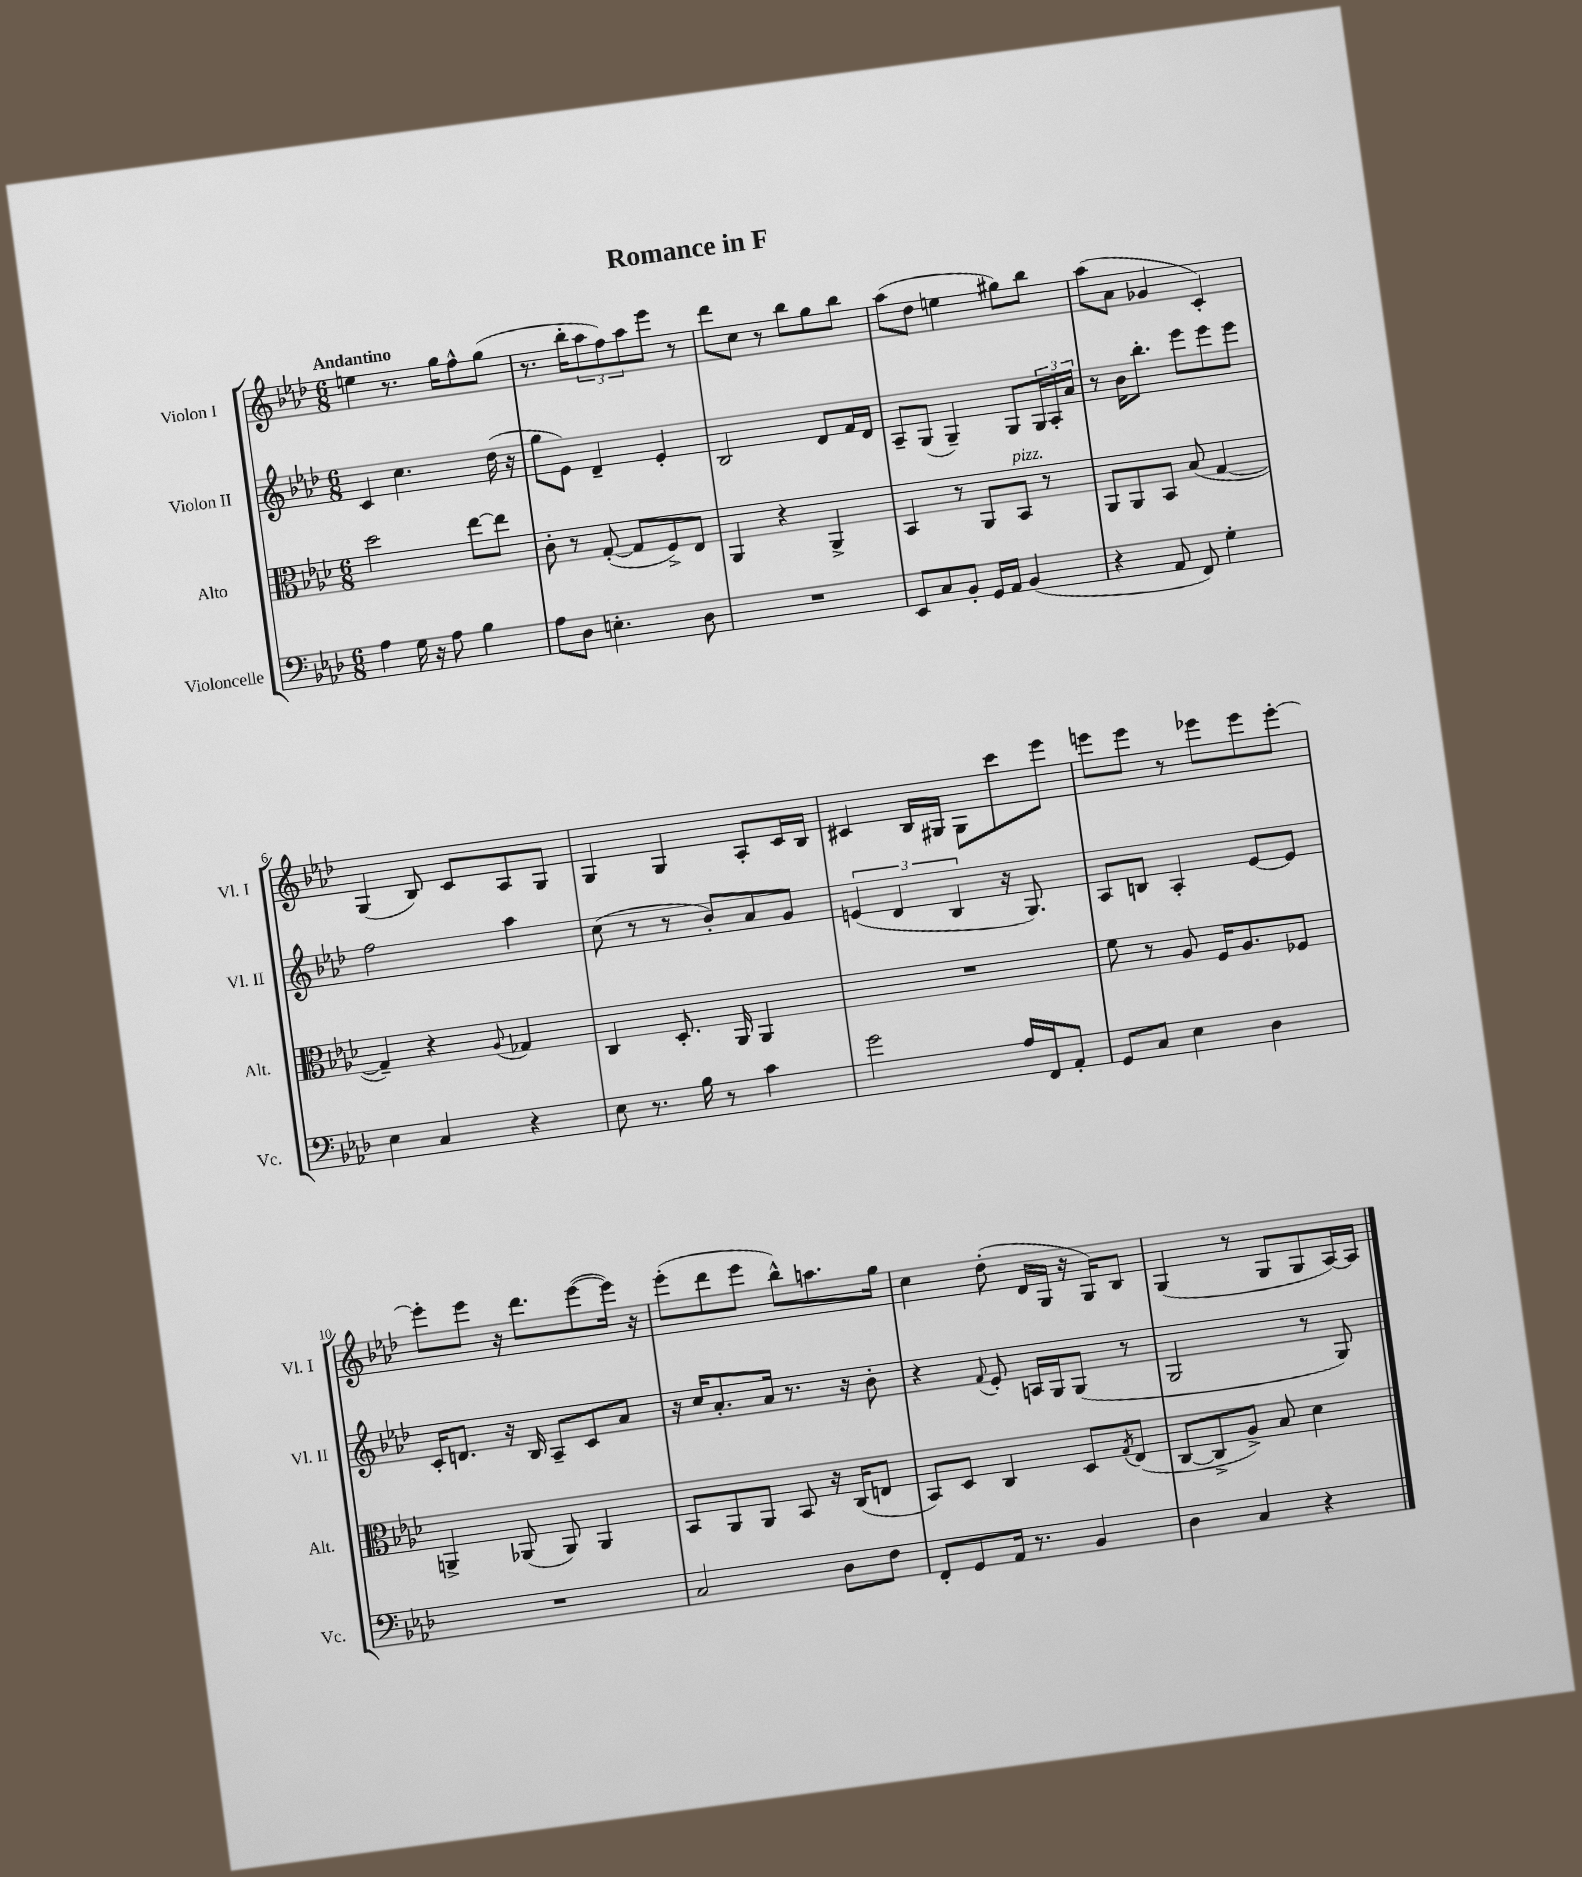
\header { title = "Romance in F" }
<<
\new StaffGroup <<
\new Staff = "s0" \with { instrumentName = "Violon I" shortInstrumentName = "Vl. I" } {
    \clef treble \key aes \major \numericTimeSignature \time 6/8 \tempo "Andantino"
    e''4 r8. g''16 f''8-^ g''8( |
    r8. bes''16-. \tuplet 3/2 { aes''8 f''8) aes''8 } ees'''8 r8 |
    des'''8 c''8 r8 bes''8 g''8 bes''8 |
    aes''8( des''8 e''4 gis''8) bes''8 |
    aes''8( aes'8 ges'4 c'4-.) |
    g4( bes8) c'8 aes8 g8 |
    g4 g4 aes8-. c'16 bes16 |
    cis'4 bes16 gis16 gis8 c'''8 ees'''8 |
    e'''8 e'''8 r8 ees'''8 ees'''8 ees'''8~-. |
    ees'''8-. ees'''8 r16 des'''8. ees'''8~( ees'''16) r16 |
    ees'''8-.( des'''8 ees'''8 bes''8-^) a''8. g''16 |
    c''4 des''8-.( des'16 g16 r16 g16) bes8 |
    g4( r8 g8 g8 aes16~) aes16 \bar "|." |
}
\new Staff = "s1" \with { instrumentName = "Violon II" shortInstrumentName = "Vl. II" } {
    \clef treble \key aes \major \numericTimeSignature \time 6/8
    c'4 c''4. des''16( r16 |
    g''8 ees'8) des'4-- ees'4-. |
    bes2 des'8 f'16 des'16 |
    aes8-- g8( g4--) g8 \tuplet 3/2 { g16 aes16-. aes'16 } |
    r8 bes'16 bes''8.-. ees'''8 ees'''8 ees'''8 |
    f''2 aes''4 |
    c''8( r8 r8 bes'8-.) aes'8 g'8 |
    \tuplet 3/2 { e'4( des'4 bes4 } r16 g8.) |
    aes8 b8 aes4-. ees'8~ ees'8 |
    c'16-. d'8. r16 bes16 aes8-- c'8 aes'8 |
    r16 c''16 aes'8.-. aes'16 r8. r16 bes'8-. |
    r4 \appoggiatura { f'8 } ees'8-. a16 g16 g8( r8 |
    g2 r8 g8) \bar "|." |
}
\new Staff = "s2" \with { instrumentName = "Alto" shortInstrumentName = "Alt." } {
    \clef alto \key aes \major \numericTimeSignature \time 6/8
    des''2 ees''8~ ees''8 |
    c'8-. r8 g8~-.( g8 f8->) ees8 |
    aes,4 r4 aes,4-> |
    bes,4 r8 aes,8 bes,8^\markup { \italic "pizz." } r8 |
    aes,8 aes,8 bes,8 bes8( g4~ |
    g4--) r4 \appoggiatura { aes8 } ges4 |
    c4 des8.-. aes,16 aes,4 |
    R2. |
    f'8 r8 aes8 f16 aes8. fes8 |
    a,4-> aes,8( aes,8) aes,4 |
    bes,8 aes,8 aes,8 bes,8 r16 c16( e8 |
    bes,8) des8 c4 des8 \acciaccatura { g8 } ees8( |
    c8~ c8-> aes8->) bes8 des'4 \bar "|." |
}
\new Staff = "s3" \with { instrumentName = "Violoncelle" shortInstrumentName = "Vc." } {
    \clef bass \key aes \major \numericTimeSignature \time 6/8
    aes4 g16 r16 aes8 bes4 |
    aes8 des8 e4.-. des8 |
    R2. |
    ees,8 c8 bes,8-. g,16 aes,16 bes,4( |
    r4 aes,8 f,8) g4-. |
    ees4 c4 r4 |
    ees8 r8. bes16 r8 c'4 |
    g'2 aes16 f,16 aes,8-. |
    g,8 c8 ees4 des4 |
    R2. |
    c2 des8 f8 |
    f,8-. g,8 aes,16 r8. bes,4 |
    des4 c4 r4 \bar "|." |
}
>>
>>
